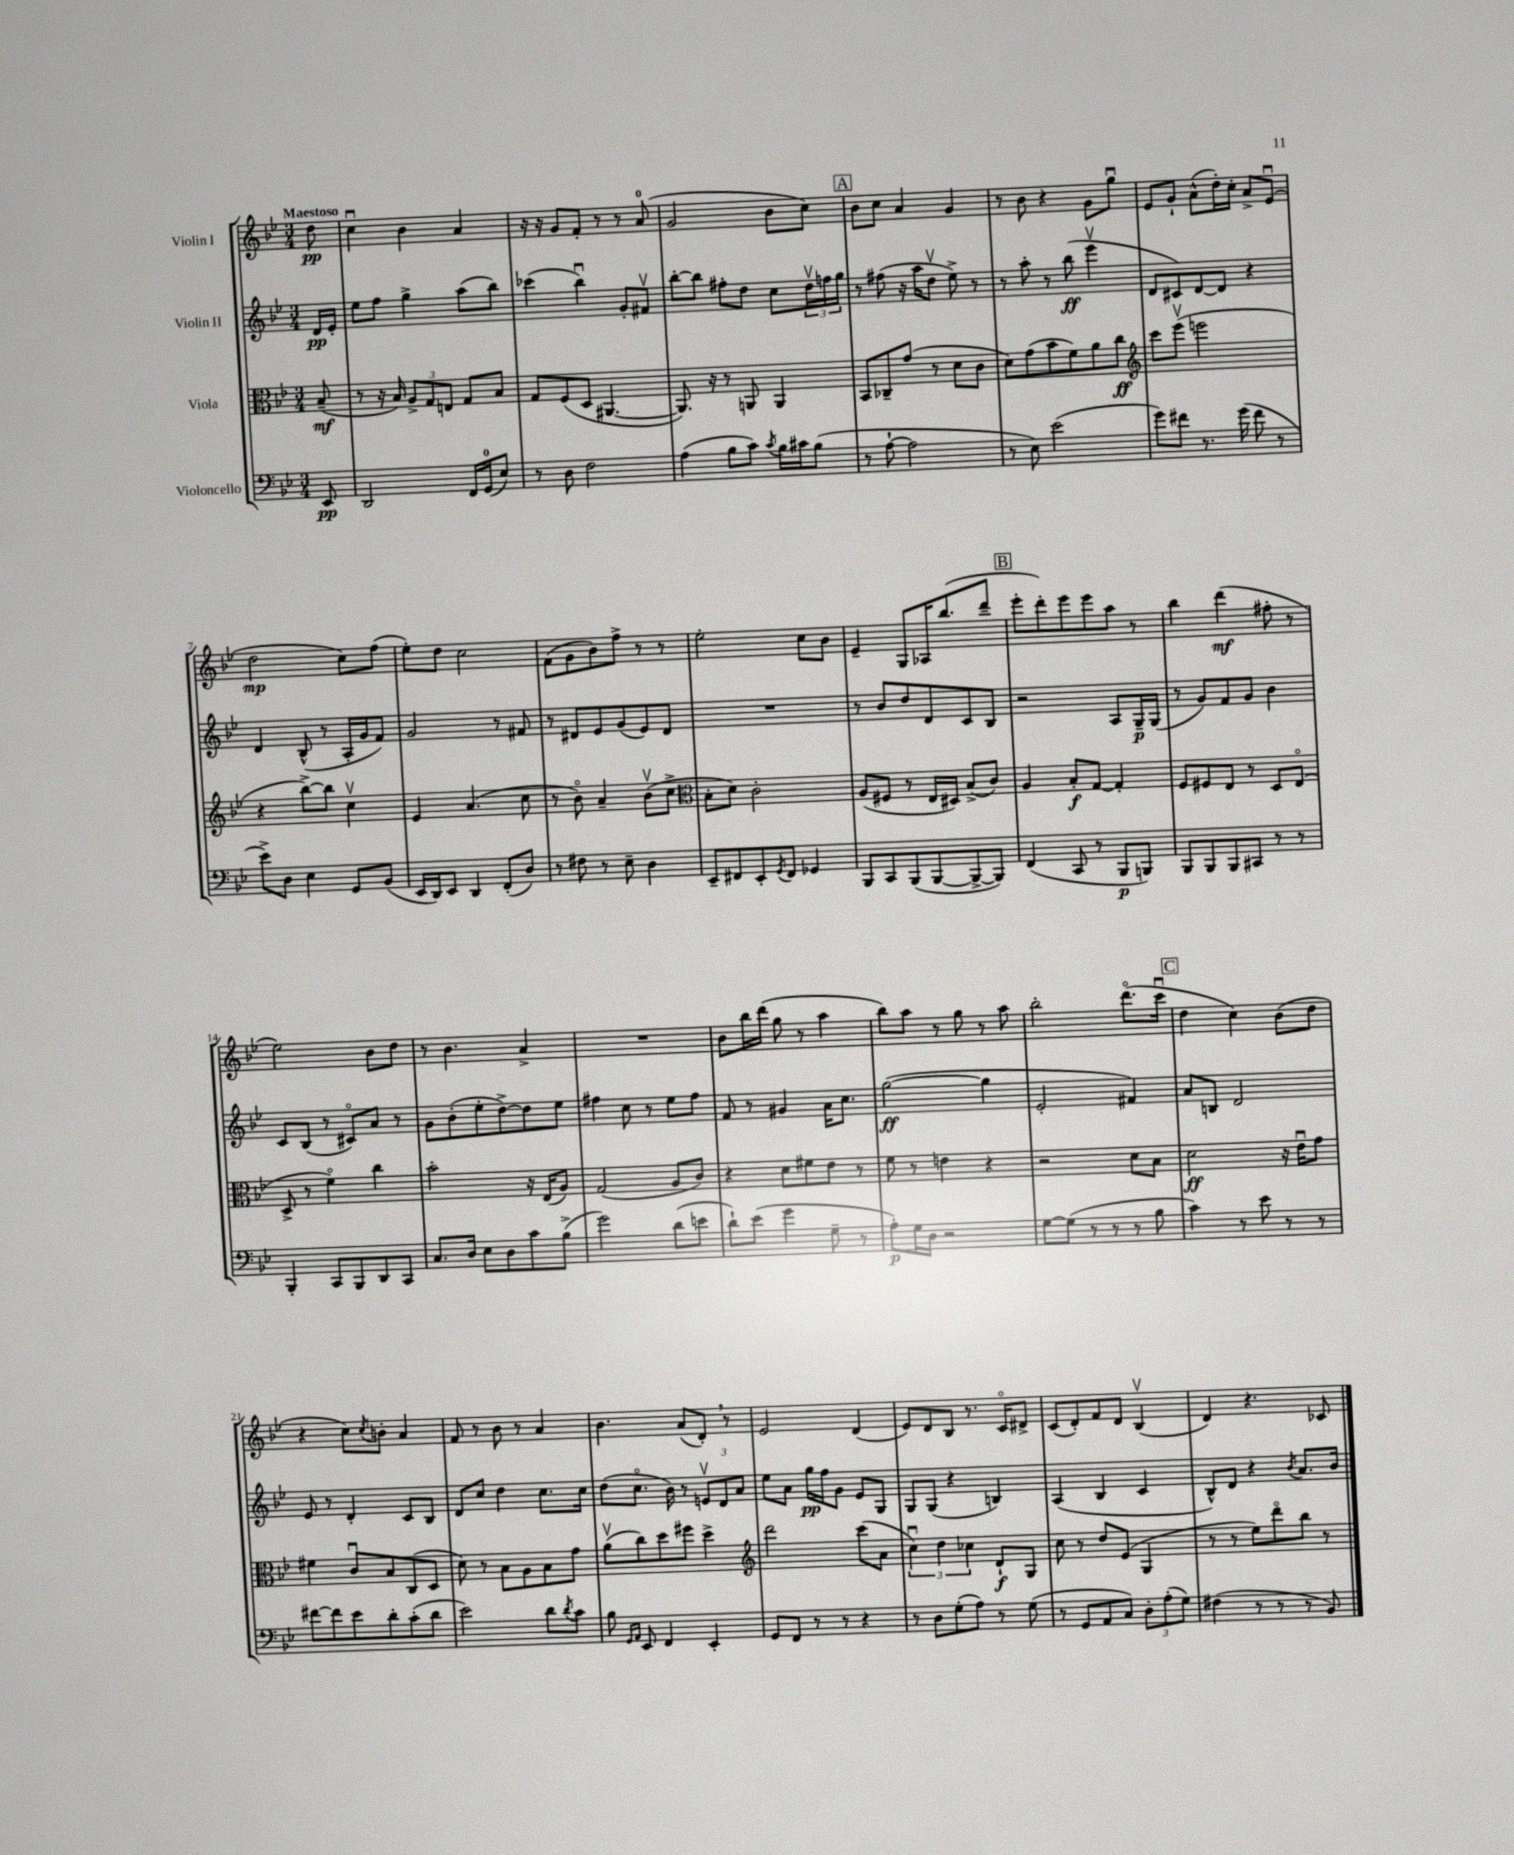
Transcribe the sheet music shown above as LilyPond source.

<<
\new StaffGroup <<
\new Staff = "s0" \with { instrumentName = "Violin I" } {
    \clef treble \key bes \major \numericTimeSignature \time 3/4 \partial 8 \tempo "Maestoso"
    d''8\pp |
    c''4\downbow bes'4 a'4 |
    r16 r16 g'8 f'8-. r8 r8 a'8-0( |
    g'2 bes'8 c''8) |
    \mark \markup { \box "A" } bes'8 c''8 a'4 g'4 |
    r8 bes'8 r4 g'8 g''8\downbow |
    ees'8 g'8-! a'8-^( d''16-.) c''16-. a'8-> ees'8\downbow( |
    d''2\mp c''8) f''8( |
    ees''8-.) d''8 c''2 |
    f'8( g'8 bes'8) f''8-> r8 r8 |
    ees''2-. c''8 bes'8 |
    ees'4-- g8 aes16 bes''8.( d'''8-- |
    \mark \markup { \box "B" } ees'''8-. d'''8-.) ees'''8 ees'''8 a''8 r8 |
    bes''4 d'''4\mf( fis''8-. r8 |
    ees''2) bes'8 d''8 |
    r8 bes'4. a'4-> |
    R2. |
    bes'8 bes''16 d'''16( g''8 r8 a''4 |
    bes''8) a''8 r8 g''8 r8 a''8 |
    bes''2-. d'''8.\flageolet( c'''16\downbow |
    \mark \markup { \box "C" } d''4 c''4) bes'8( d''8 |
    r4 c''8) \acciaccatura { c''8 } b'8-. a'4 |
    f'8 r8 bes'8 r8 a'4 |
    bes'4. a'8( d'8-.) \breathe r8 |
    ees'2 d'4( |
    ees'8) d'8 bes8 r8. c'16\flageolet dis'8-> |
    c'8( d'8-.) f'8 d'8 bes4\upbow( |
    d'4) r4. ces'8 \bar "|." |
}
\new Staff = "s1" \with { instrumentName = "Violin II" } {
    \clef treble \key bes \major \numericTimeSignature \time 3/4 \partial 8
    d'16\pp ees'16-. |
    ees''8 f''8 g''4-> a''8( bes''8) |
    ces'''4( bes''4\downbow) g'8-. fis'8\upbow |
    bes''8~-. bes''8 fis''8-. d''8 c''8 \tuplet 3/2 { d''16\upbow f''16 g''16 } |
    \mark \markup { \box "A" } r8 fis''8( r16 a''16 d''8\upbow ees''8->) r8 |
    r8 a''8-. r8 bes''8\ff( ees'''4\upbow |
    d'8 cis'8) d'8~ d'8 r4 |
    d'4 bes8-^( r8 a16-. g'16 f'8) |
    g'2 r8 fis'8 |
    r8 dis'8 ees'8 g'8( ees'8) dis'8 |
    R2. |
    r8 bes'8 d''8 d'8 c'8 bes8 |
    \mark \markup { \box "B" } r2 a8 g16--\p g16( |
    r8 g'8) f'8 g'8 bes'4 |
    c'8 bes8( r8 cis'8\flageolet) a'8 r8 |
    g'8 bes'8-.( ees''8-. d''8~->) d''8 ees''8 |
    fis''4 c''8 r8 ees''8 fis''8 |
    f'8 r8 gis'4 a'16 c''8. |
    g''2~\ff( g''4 |
    ees'2-. fis'4) |
    \mark \markup { \box "C" } a'8 b8 d'2 |
    ees'8 r8 d'4-. c'8 bes8 |
    d'8 c''8 d''4 c''8. c''16 |
    d''8( c''8.\flageolet bes'16) r8 \tuplet 3/2 { e'8\upbow d'8 a'8 } |
    ees''8 a'8 g''16\pp f''16 g'8 ees'8 g8 |
    g8 g8( r4 b4) |
    a4( bes4 c'4 |
    bes8-^) d'8 r4 \acciaccatura { bes'8 } a'8. bes'16 \bar "|." |
}
\new Staff = "s2" \with { instrumentName = "Viola" } {
    \clef alto \key bes \major \numericTimeSignature \time 3/4 \partial 8
    bes8--\mf( |
    r8 r16 bes16) \tuplet 3/2 { a8-> g8 e8 } g8 bes8 |
    g8 f8( d8 ais,4.~ |
    ais,8.) r16 r8 a,8 a,4 |
    \mark \markup { \box "A" } bes,8 ces8-- g'8( r8 d'8 c'8 |
    d'8) g'8( bes'8 f'8) a'8 c''8\ff |
    \clef treble c'''8 ees'''8\upbow( e'''2 |
    r4 bes''8~->) bes''8 c''4\upbow |
    ees'4 a'4.( c''8 |
    r8 bes'8\flageolet) a'4-- bes'8\upbow( c''8-> |
    \clef alto bes8-. d'8) c'2-. |
    a8( fis8 r8 ees16 dis16) bes8->( c'8) |
    \mark \markup { \box "B" } a4 bes8-.\f g8~ g4-. |
    f8 fis8 ees8 r8 d8 ees8\flageolet( |
    d8-> r8 f'4\flageolet) c''4 |
    bes'2-. r16 ees16( a8) |
    g2( a8 c'8) |
    r4 d'8 fis'8 ees'8 r8 |
    f'8 r8 e'4 r4 |
    r2 d'8 bes8 |
    \mark \markup { \box "C" } d'2\ff r16 ees'16\downbow g'8 |
    fis'4 c'8\downbow bes8 c8( d8 |
    d'8) r8 bes8 a8 bes8 g'8 |
    a'8\upbow( c''8) d''8 fis''8 d''4-> |
    \clef treble d'''2 c'''8( a'8 |
    \tuplet 3/2 { c''4\downbow) d''4 ces''4 } d'8-!\f g8 |
    c''8 r8 d''8 ees'8( g4 |
    r8 r8 ees''8) d'''8\flageolet bes''8 r8 \bar "|." |
}
\new Staff = "s3" \with { instrumentName = "Violoncello" } {
    \clef bass \key bes \major \numericTimeSignature \time 3/4 \partial 8
    ees,8\pp |
    d,2 f,16 g,16-0( ees8) |
    r8 d8 f2 |
    a4( bes8 c'8) \acciaccatura { c'8 } bes16 cis'16 bes8( |
    \mark \markup { \box "A" } r8 a8~-! a2 |
    r8 ees8) ees'2( |
    g'8) fis'8 r8. g'16( fis'8 r8 |
    ees'8->) d8 ees4 g,8 bes,8( |
    ees,16 d,16) ees,8 d,4 f,8-.( d8) |
    r8 fis8 r8 ees8-- d4 |
    ees,8-- fis,8 ees,8-. \acciaccatura { g,8 } fis,8 ges,4 |
    bes,,8 c,8 bes,,8( bes,,8~ bes,,8~-> bes,,8) |
    \mark \markup { \box "B" } f,4( c,8 r8 bes,,8\p b,,8) |
    bes,,8 bes,,8 bes,,8 cis,8 r8 r8 |
    bes,,4-. c,8 bes,,8 d,8 c,8 |
    c8. d16 ees8 d8 c'8 bes8->( |
    g'2) d'8( e'8 |
    d'8-!) ees'8( g'4 g8-- r8 |
    a8-.\p) g16 d16 r2 |
    g8~ g8( r8 r8 r8 bes8 |
    \mark \markup { \box "C" } c'4) r8 ees'8 r8 r8 |
    fis'8~ fis'8 ees'8 d'8-. c'8-.( d'8 |
    ees'2) d'8 \acciaccatura { d'8 } c'8 |
    bes8 \grace { g,16 a,16 } ees,8 f,4 ees,4-. |
    g,8 f,8 r8 r8 r4 |
    r8 d8 g8-.( a8) r8 g8( |
    r8 g,8 a,8 c8) \tuplet 3/2 { d8-. a8-.( g8) } |
    fis4( r8 r8 r8 bes,8) \bar "|." |
}
>>
>>
